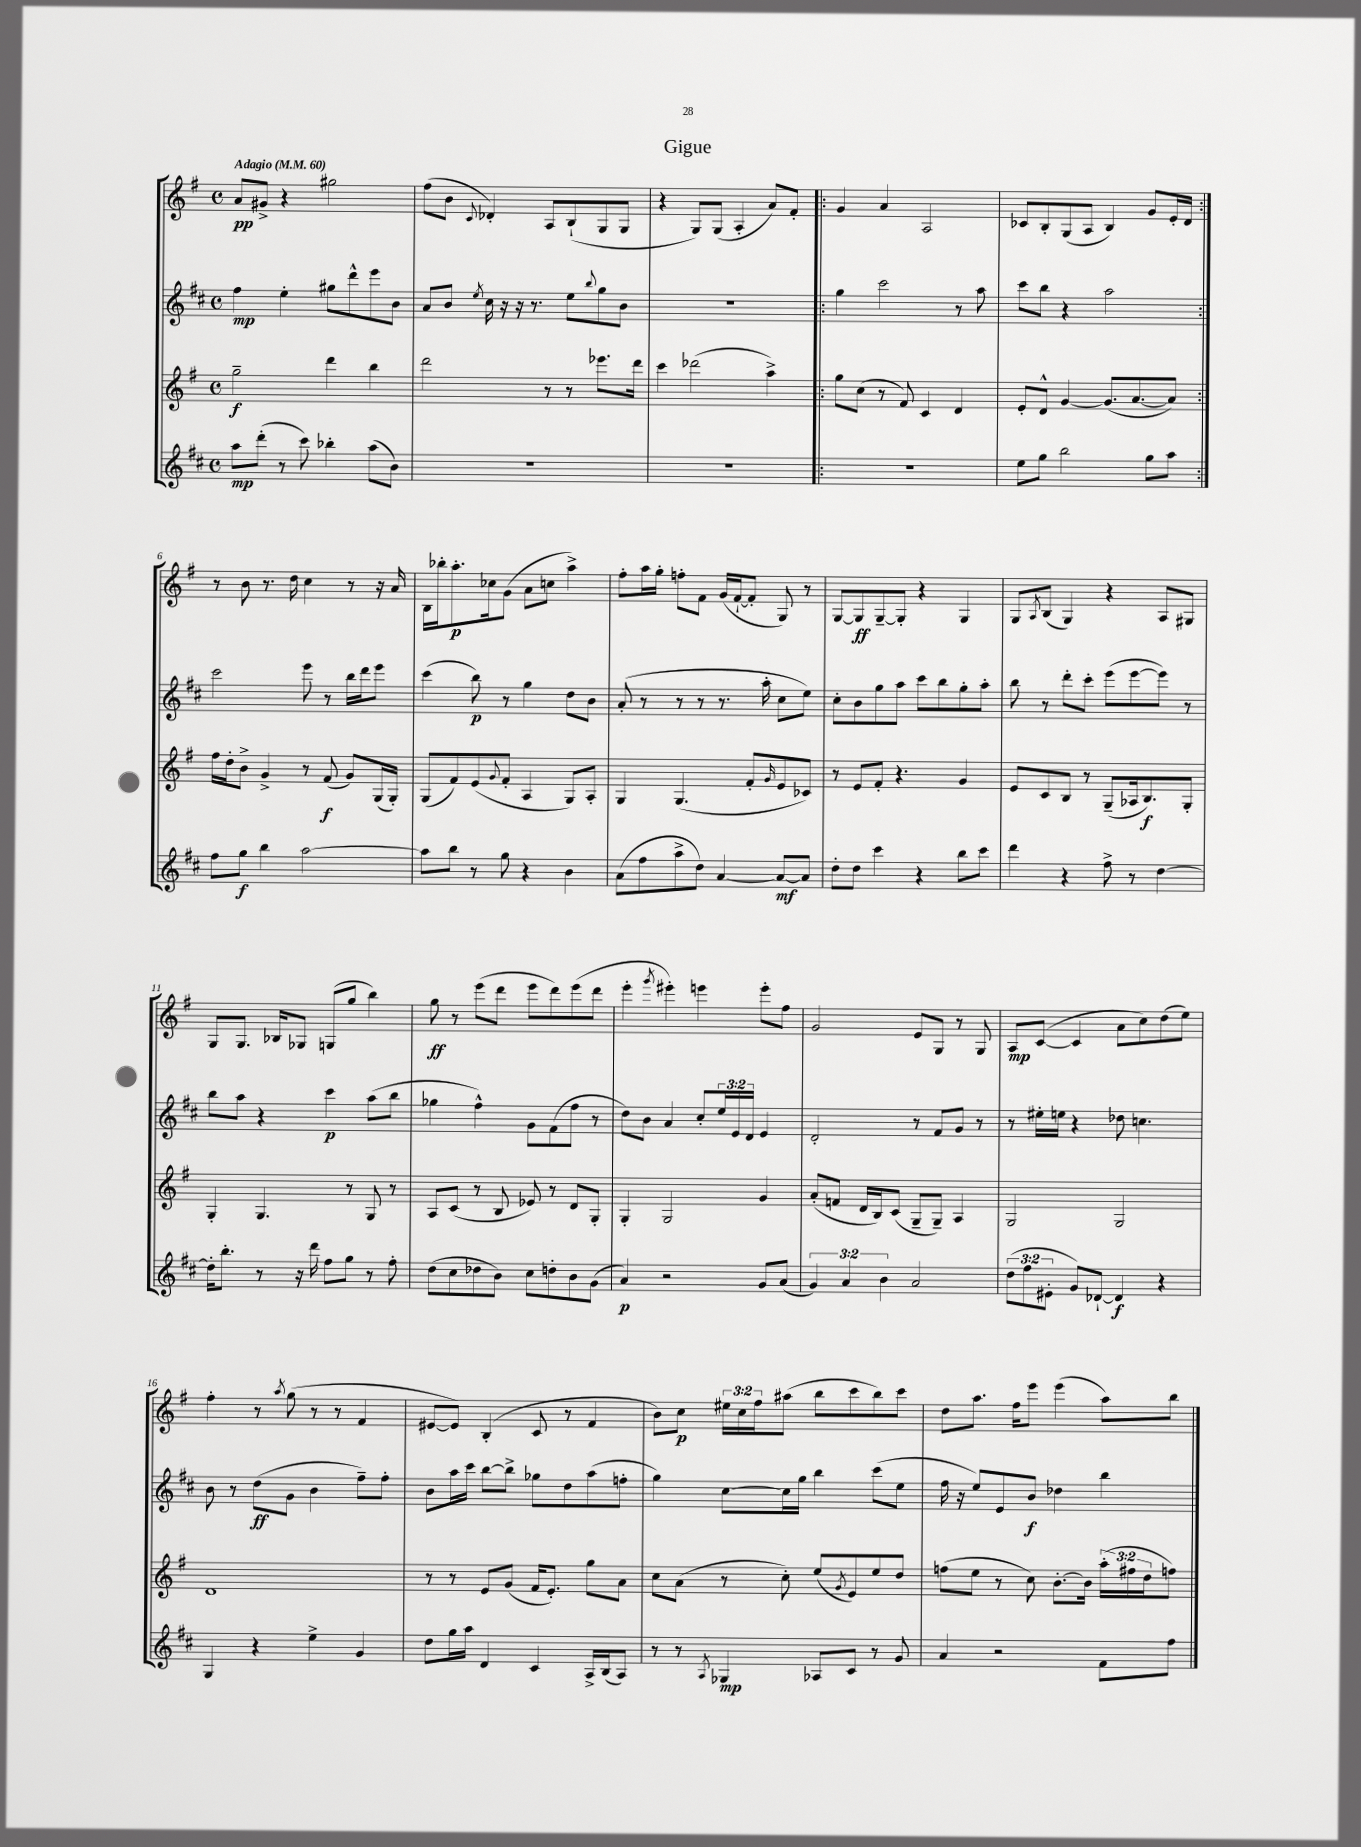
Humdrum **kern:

**kern	**kern	**kern	**kern
*staff4	*staff3	*staff2	*staff1
*clefG2	*clefG2	*clefG2	*clefG2
*k[f#c#]	*k[f#]	*k[f#c#]	*k[f#]
*M4/4	*M4/4	*M4/4	*M4/4
*met(c)	*met(c)	*met(c)	*met(c)
*MM60	*MM60	*MM60	*MM60
8aa	2gg~	4ff#	8a
(8ddd'	.	.	8g#^
8r	.	4ee'	4r
8ccc#)	.	.	.
4bb-'	4ddd	8gg#	2gg#
.	.	8ddd^^	.
(8aa	4bb	8eee	.
8b)	.	8b	.
=	=	=	=
1r	2ddd	8a	(8ff#
.	.	8b	8b
.	.	8qee	8qqc
.	.	16cc#	4d-')
.	.	16r	.
.	.	16r	.
.	.	8.r	.
.	8r	.	8A
.	8r	8ee	(8B`
.	.	8qqbb	.
.	8.eee-	8gg	8G
.	.	8b	8G
.	16ddd	.	.
=	=	=	=
1r	4ccc	1r	4r
.	(2ddd-	.	8G)
.	.	.	(8G
.	.	.	4A'
.	4aa^)	.	8a)
.	.	.	8f#'
=!|:	=!|:	=!|:	=!|:
1r	8gg	4gg	4g
.	(8cc	.	.
.	8r	2ccc#	4a
.	8f#)	.	.
.	4c	.	2A
.	4d	8r	.
.	.	8aa	.
=	=	=	=
8ee	8e'	8ccc#	8c-
8gg	8d^^	8bb	8B'
2bb	[4g	4r	(8G
.	.	.	8A
.	(8.g]	2aa	4B)
.	[8.a	.	.
8gg	.	.	8g
8aa	8a])	.	16e'
.	.	.	16d
=:|!	=:|!	=:|!	=:|!
8ff#	16ff#	2ccc#	8r
.	16dd'	.	.
8gg	8b^	.	8b
4bb	4g^	.	8.r
.	.	.	16dd
[2aa	8r	8eee	4cc
.	(8f#	8r	.
.	8g)	16bb	8r
.	.	16ddd	.
.	(16G	8eee	16r
.	16G')	.	16a
=	=	=	=
8aa]	(8G	(4ccc#	16B
.	.	.	16bb-'
8bb	8f#)	.	8.aa'
8r	(8e	8bb)	.
.	.	.	16cc-
.	8qqg	.	.
8gg	8f#'	8r	(8g
4r	4A	4gg	8a
.	.	.	8cc
4b	8G)	8dd	4aa^)
.	8A'	8b	.
=	=	=	=
(8a	4G	(8a'	8ff#'
8ff#	.	8r	16aa
.	.	.	16gg'
8aa^	(4.G	8r	8ff'
8dd)	.	8r	8f#
[4a	.	8.r	(16g
.	.	.	[16f#`
.	8f#'	.	8f#']
.	.	16aa'	.
.	16qqg	.	.
8a_	8e	8cc#	8G)
8a]	8c-)	8ee)	8r
=	=	=	=
8dd'	8r	8cc#'	[8G
8dd	8e	8b	8G]
4ccc#	8f#'	8gg	[8G~
.	4.r	8aa	8G']
4r	.	8ccc#	4r
.	.	8bb	.
8bb	4g	8gg'	4G
8ccc#	.	8aa'	.
=	=	=	=
4ddd	8e	8bb	8G
.	.	.	8qA
.	8c	8r	(8B
4r	8B	8ddd'	4G)
.	8r	8ccc#'	.
8ff#^	(8G~	(8eee	4r
8r	16A-	[8eee	.
.	8.B)	.	.
[4dd	.	8eee])	8A
.	8G'	8r	8G#
=	=	=	=
16dd']	4G'	8bb	8G
8.bb'	.	.	.
.	.	8aa	8.G
8r	4.G	4r	.
.	.	.	16B-
16r	.	.	8G-
16ddd	.	.	.
8ff#	.	4ccc#	(8G
8gg	8r	.	8gg
8r	8G	(8aa	4bb)
8ff#'	8r	8bb	.
=	=	=	=
(8dd	8A	4gg-	8gg
8cc#	(8c	.	8r
8dd-	8r	4ff#^^)	(8eee
8b)	8B	.	8ddd
8cc#	8e-)	8g	8eee
8dd'	8r	(8f#	8ddd)
8b	8d	8ff#	(8eee
(8g	8G'	8r	8ddd
=	=	=	=
4a)	4G'	8dd)	4eee'
.	.	8b	.
.	.	.	8qggg
2r	2G	4a	4eee#')
.	.	8cc#'	4eee
.	.	24ee	.
.	.	24e	.
.	.	24d	.
8g	4g	4e	8eee'
(8a	.	.	8ff#
=	=	=	=
6g)	(8a'	2d'	2g
.	8f	.	.
6a	.	.	.
.	16d	.	.
.	16B)	.	.
6b	.	.	.
.	(8c	.	.
2a	8G~	8r	8e
.	8G~)	8f#	8G
.	4A	8g	8r
.	.	8r	8G
=	=	=	=
(12dd	2G	8r	8A
12ff#	.	.	.
.	.	16ee#'	([8c
12e#'	.	.	.
.	.	16ee	.
8g)	.	4r	4c]
[8d-`	.	.	.
4d-]	2G	8dd-	8a
.	.	4.cc	8cc)
4r	.	.	(8dd
.	.	.	8ee)
=	=	=	=
4G	1d	8b	4ff#'
.	.	8r	.
4r	.	(8dd	8r
.	.	.	8qaa
.	.	8g	(8gg
4ee^	.	4b	8r
.	.	.	8r
4g	.	8ff#~)	4f#
.	.	8ff#'	.
=	=	=	=
8dd	8r	8b	[8e#
16gg	8r	16aa	8e#])
16aa	.	16ccc#	.
4d	8e	[8bb	(4B'
.	(8g	8bb^]	.
4c#	16f#	8gg-	8c
.	8.e')	.	.
.	.	8dd	8r
16A^	8gg	(8aa	4f#
(16B	.	.	.
8A)	8a	8ff'	.
=	=	=	=
8r	8cc	4gg)	8b)
8r	(8a	.	8cc
8qA	.	.	.
4G-	8r	[8cc#	24ee#
.	.	.	24cc
.	.	.	24ff#
.	8cc')	16cc#]	(8aa#
.	.	16gg	.
8A-	(8ee	4bb	8bb
.	8qg	.	.
8c#	8e)	.	8ccc
8r	8ee	(8ccc#	8bb)
8g	8dd	8ee	8ccc
=	=	=	=
4a	(8ff	16ff#	8dd
.	.	16r	.
.	8ee	8ee)	8.aa
2r	8r	8e	.
.	.	.	16ff#
.	8cc)	8b	8eee
.	[8.b'	4dd-	(4eee
.	16b]	.	.
8f#	(24aa'	4bb	8aa)
.	24ff#	.	.
.	24dd	.	.
8ff#	8ff)	.	8bb
==	==	==	==
*-	*-	*-	*-
